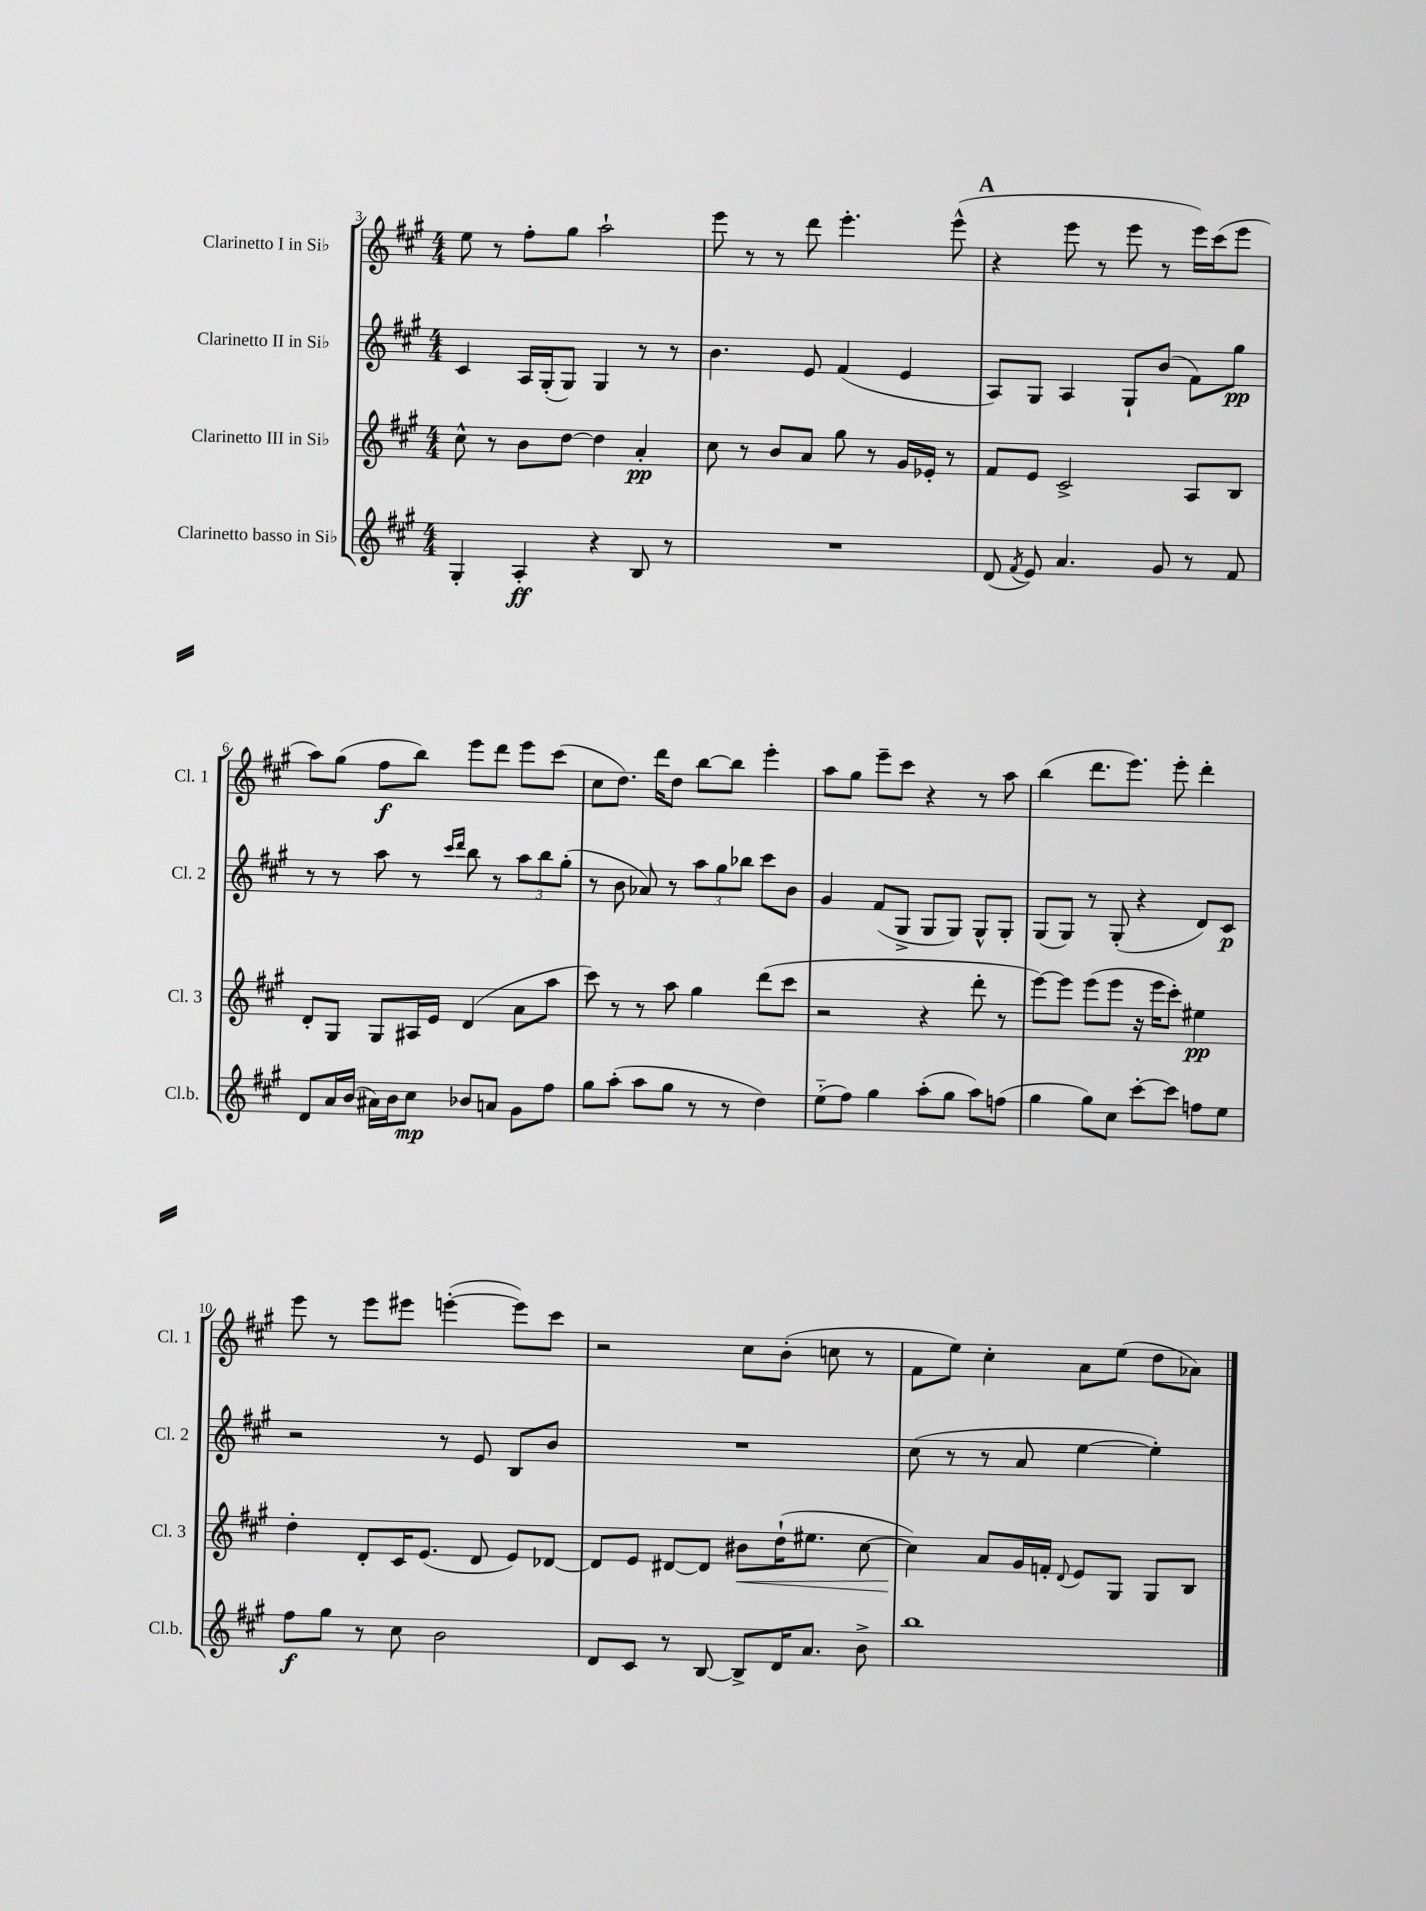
<<
\new StaffGroup <<
\new Staff = "s0" \with { instrumentName = "Clarinetto I in Sib" shortInstrumentName = "Cl. 1" } {
    \clef treble \key a \major \numericTimeSignature \time 4/4
    \autoBeamOff e''8 r8 fis''8[-. gis''8] a''2-! |
    e'''8 r8 r8 d'''8 e'''4.-. e'''8-^( |
    \mark \markup { \bold "A" } r4 e'''8 r8 e'''8 r8 e'''16[) cis'''16( e'''8] |
    a''8[) gis''8]( fis''8[\f b''8]) e'''8[ d'''8] e'''8[ cis'''8]( |
    cis''8[ d''8.]) d'''16[ d''8] b''8[~ b''8] e'''4-. |
    a''8[ gis''8] e'''8[-- cis'''8] r4 r8 a''8 |
    b''4( d'''8.[ e'''8.]) e'''8-. d'''4-. |
    e'''8 r8 e'''8[ eis'''8] e'''4~-.( e'''8[) cis'''8] |
    r2 cis''8[ b'8]-.( c''8 r8 |
    fis'8[ e''8]) cis''4-. a'8[ e''8]( d''8[ aes'8]) \bar "|." |
}
\new Staff = "s1" \with { instrumentName = "Clarinetto II in Sib" shortInstrumentName = "Cl. 2" } {
    \clef treble \key a \major \numericTimeSignature \time 4/4
    \autoBeamOff cis'4 a16[ gis16-.( gis8]) gis4 r8 r8 |
    b'4. e'8 fis'4( e'4 |
    \mark \markup { \bold "A" } a8[) gis8] a4 gis8[-! b'8]( fis'8[) gis''8]\pp |
    r8 r8 a''8 r8 \grace { cis'''16[ d'''16] } b''8 r8 \tuplet 3/2 { a''8[ b''8 gis''8]-.( } |
    r8 b'8 aes'8) r8 \tuplet 3/2 { a''8[ gis''8 bes''8] } cis'''8[ b'8] |
    gis'4 fis'8[( gis8]-> gis8[ gis8]) gis8[-^ gis8]-. |
    gis8[( gis8]) r8 gis8-.( r4 d'8[) cis'8]\p |
    r2 r8 e'8 b8[ b'8] |
    R1 |
    cis''8( r8 r8 a'8 e''4~ e''4-.) \bar "|." |
}
\new Staff = "s2" \with { instrumentName = "Clarinetto III in Sib" shortInstrumentName = "Cl. 3" } {
    \clef treble \key a \major \numericTimeSignature \time 4/4
    \autoBeamOff cis''8-^ r8 b'8[ d''8]~ d''4 a'4-.\pp |
    cis''8 r8 b'8[ a'8] gis''8 r8 gis'16[ ees'16]-. r8 |
    \mark \markup { \bold "A" } fis'8[ e'8] cis'2-> a8[ b8] |
    d'8[-. gis8] gis8[ ais16 e'16] d'4( a'8[ a''8] |
    cis'''8) r8 r8 a''8 gis''4 d'''8[( cis'''8] |
    r2 r4 d'''8-. r8 |
    e'''8[~) e'''8] e'''8[( e'''8] r16 e'''16[ cis'''8]-.) eis''4\pp |
    d''4-. d'8[-. cis'16 e'8.]( d'8 e'8[) des'8]~ |
    des'8[ e'8] dis'8[~ dis'8] bis'8[\< d''16-!( eis''8.] cis''8~ |
    cis''4\!) a'8[ gis'16 f'16]-. \appoggiatura { d'8 } e'8[ gis8] gis8[ b8] \bar "|." |
}
\new Staff = "s3" \with { instrumentName = "Clarinetto basso in Sib" shortInstrumentName = "Cl.b." } {
    \clef treble \key a \major \numericTimeSignature \time 4/4
    \autoBeamOff gis4-. a4-.\ff r4 b8 r8 |
    R1 |
    \mark \markup { \bold "A" } d'8( \acciaccatura { fis'8 } e'8) a'4. gis'8 r8 fis'8 |
    d'8[ a'16 b'16]( ais'16[) b'16 cis''8]\mp bes'8[ a'8] gis'8[ fis''8] |
    gis''8[ a''8]-.( a''8[ gis''8] r8 r8 d''4) |
    e''8[-_( fis''8]) gis''4 a''8[-.( gis''8] a''8[) f''8]( |
    gis''4 gis''8[) cis''8] cis'''8[~-. cis'''8] f''8[ e''8] |
    fis''8[\f gis''8] r8 cis''8 b'2 |
    d'8[ cis'8] r8 b8~ b8[-> d'16 a'8.] b'8-> |
    b''1 \bar "|." |
}
>>
>>
\layout { \context { \Score currentBarNumber = #3 } }
